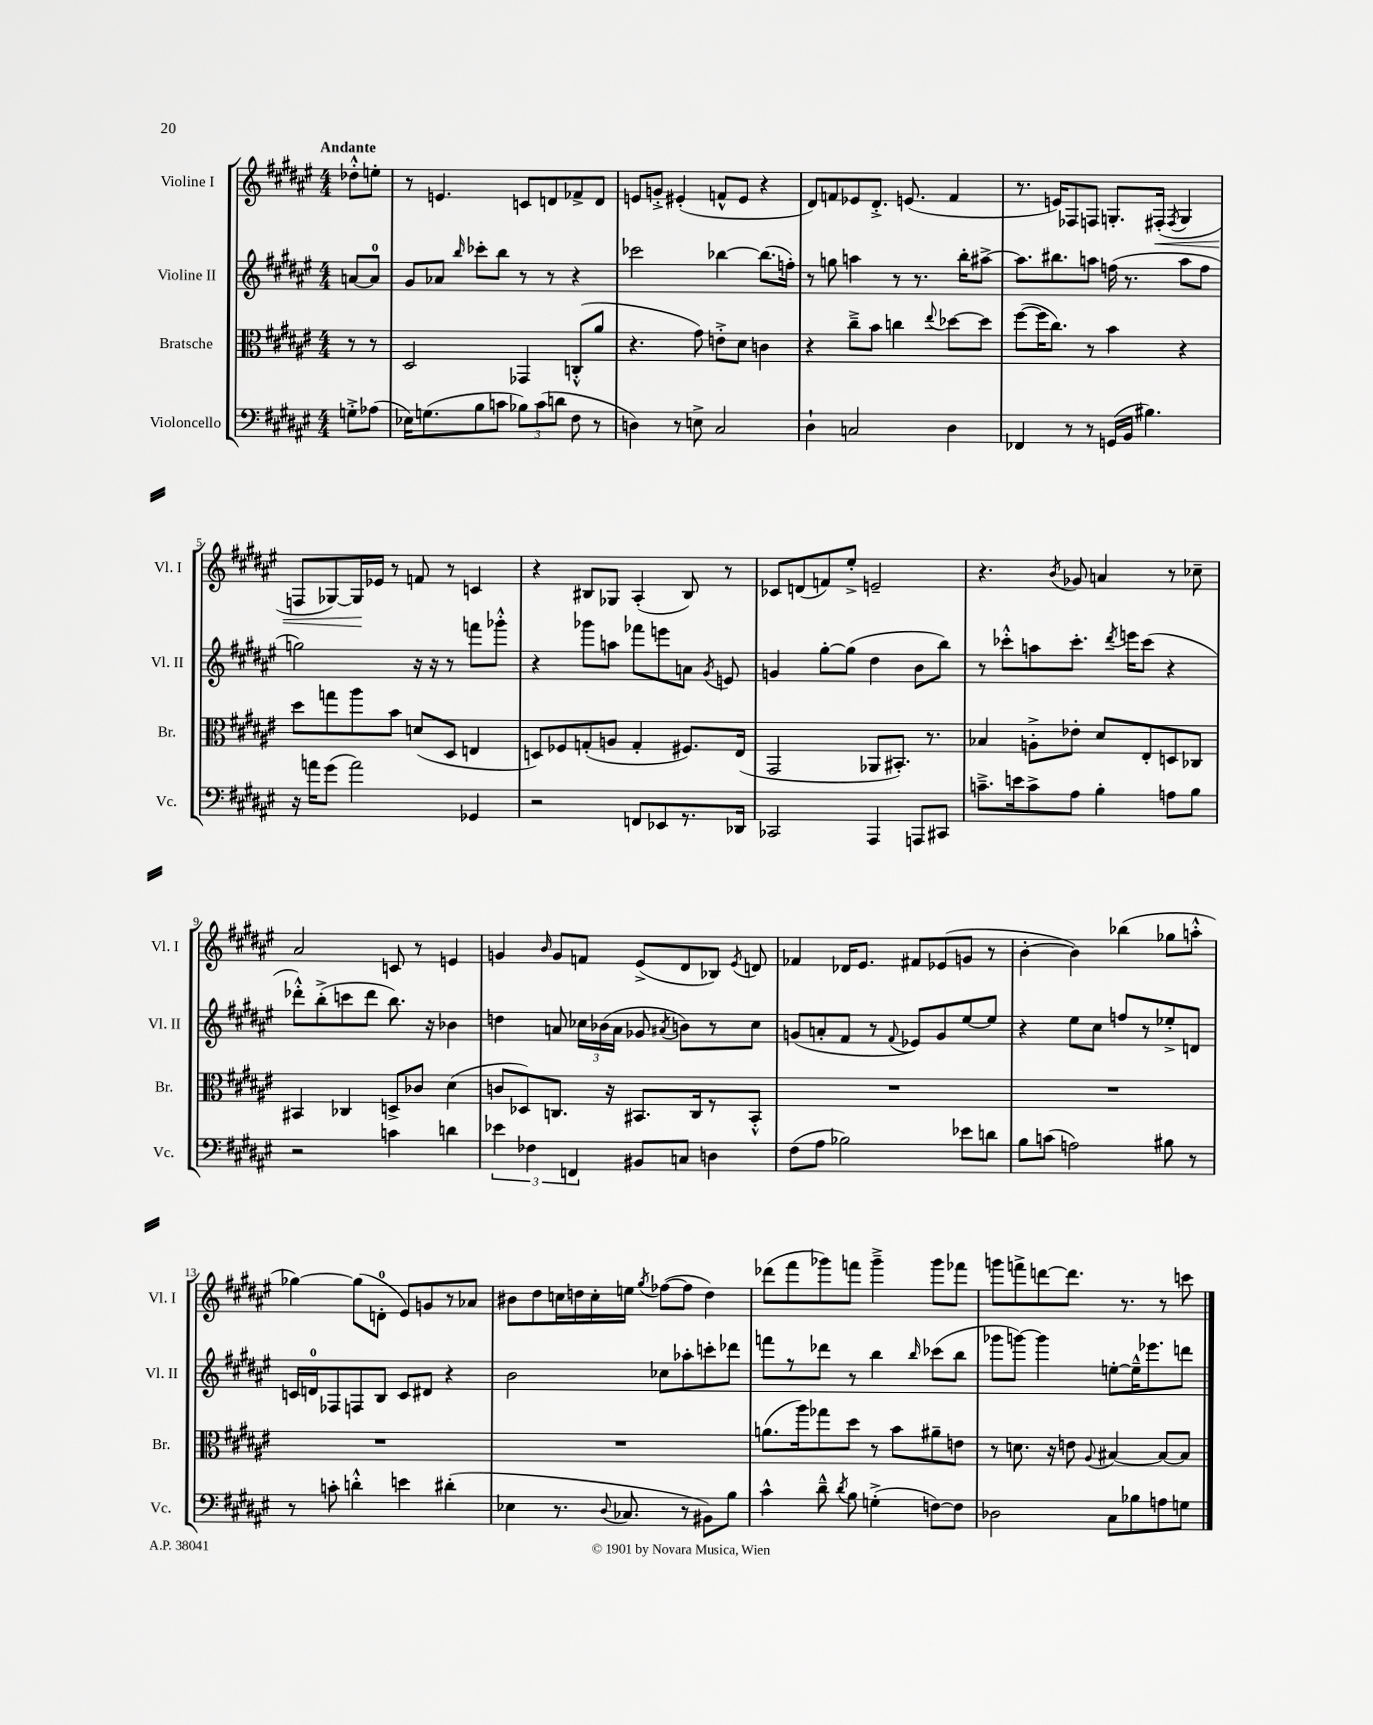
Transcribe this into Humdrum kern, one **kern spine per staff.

**kern	**kern	**kern	**kern	**dynam
*part4	*part3	*part2	*part1	*part1
*staff4	*staff3	*staff2	*staff1	*staff1
*I"Violoncello	*I"Bratsche	*I"Violine II	*I"Violine I	*
*I'Vc.	*I'Br.	*I'Vl. II	*I'Vl. I	*
*clefF4	*clefC3	*clefG2	*clefG2	*
*k[f#c#g#d#a#e#]	*k[f#c#g#d#a#e#]	*k[f#c#g#d#a#e#]	*k[f#c#g#d#a#e#]	*
*M4/4	*M4/4	*M4/4	*M4/4	*
=	=	=	=	=
!	!	!	!LO:TX:a:B:t=Andante	!
8Gn'^\L	8r	[8an/L	8dd-X'^^\L	.
(8A-X\J	8r	8a/J]	8een'\J	.
=1	=1	=1	=1	=1
16E-X\KL)	2D#/	8g#/L	8r	.
(8.Gn\	.	.	.	.
.	.	8a-X/J	4.en/	.
.	.	16qqbb/	.	.
8B\	.	8ccc-X'\L	.	.
8cn\J	.	8bb\J	.	.
12B-X\L)	4GG-X/	8r	8cn/L	.
(12c\	.	.	.	.
.	.	8r	8dn/	.
12dn\J	.	.	.	.
8F#\	(8Cn'^^/L	4r	8f-X^/	.
8r	8a#/J	.	8d/J	.
=2	=2	=2	=2	=2
4Dn\)	4.r	2ccc-X\	8en/L	.
.	.	.	8gn'^/J	.
8r	.	.	(4e#X'/	.
8En^\	8g#\)	.	.	.
2C#/	8en'^\L	[4bb-X\	8fn^^/L	.
.	8d#\J	.	8e#/J	.
.	4cn\	(8.bb-\L]	4r	.
.	.	16ffn'\Jk)	.	.
=3	=3	=3	=3	=3
4D#`\	4r	8r	8d#/L)	.
.	.	8ggn\	8fn/	.
2Cn/	8cc#~^\L	4aan\	8e-X/	.
.	8b\J	.	8.d#'^/J	.
.	4ccn\	8r	.	.
.	.	.	(8.en/	.
.	.	8.r	.	.
.	8qqee#/	.	.	.
4D#\	[8dd-X\L	.	4f/	.
.	.	16bb'\KL	.	.
.	8dd-\J]	[8aa#X^\J	.	.
=4	=4	=4	=4	=4
4FF-X/	([8ff#\L	8.aa#\L]	8.r	.
.	16ff#\K]	.	.	.
.	8.cc#\J)	8.bb#X\	16en/KL)	.
8r	.	.	8F-X/	.
8r	8r	8aan\J	8Fn/J	.
(16GGn/LL	4b\	(16ffn\	8.Gn'/L	.
16BB/JJ	.	8.r	.	.
4.B#X\)	.	.	.	.
!	!	!	!	!LO:HP:b
.	.	.	(16F#X'/Jk	<
.	.	.	8qF#/	.
.	4r	8aa\L	4G/	.
.	.	8ff\J	.	.
!!LO:LB:g=z
=5	=5	=5	=5	=5
16r	8dd#\L	2ggn\)	8Fn/L	.
16an\KL	.	.	.	.
(8g#\J	8ggn\	.	[8G-X/)	.
2a\)	8aa#\	.	16G-/L]	.
.	.	.	16e-X/JJ	[
.	8b\J	.	8r	.
.	(8dn/L	16r	8fn/	.
.	.	16r	.	.
.	8D#/J	8r	8r	.
4GG-X/	4En/	8fffn\L	4cn/	.
.	.	8ggg-X'^^\J	.	.
=6	=6	=6	=6	=6
2r	8Dn/L)	4r	4r	.
.	8F-X/	.	.	.
.	(8Gn'/	8ggg-X\L	8B#X/L	.
.	8An/J	8aan\J	8G-X/J	.
8FFn/L	4G'/	8fff-X\L	(4A#'/	.
8EE-X/	.	8eeen\	.	.
8.r	8.F#X/L)	8an\J	8B#/)	.
.	.	8qg#/	.	.
.	.	8en/	8r	.
16DD-X/Jk	(16E#/Jk	.	.	.
=7	=7	=7	=7	=7
2CC-X/	2GG#/	4gn/	8c-X/L	.
.	.	.	(8dn/	.
.	.	[8gg#'\L	8fn/)	.
.	.	(8gg#\J]	8ee#'^/J	.
4AAA#/	8AA-X/L	4dd#\	2en~/	.
.	8.BB#X'/J)	.	.	.
8AAAn/L	.	8b\L	.	.
.	8.r	.	.	.
8CC#X/J	.	8bb\J)	.	.
=8	=8	=8	=8	=8
8.cn~^\L	4B-X/	8r	4.r	.
.	.	8ccc-X'^^\L	.	.
16en\k	.	.	.	.
8c^\	8An'^\L	8aan\	.	.
.	.	.	8qb/	.
8A#\J	8e-X'\J	8.ccc-'\J	8g-X/	.
4B'\	8d#/L	.	4an/	.
.	.	8qddd#/	.	.
.	.	16eeen\KL	.	.
.	8E#'/	(8ccc-\J	.	.
8An\L	8Dn/	4r	8r	.
8B\J	8C-X/J	.	8cc-X~\	.
!!LO:LB:g=z
=9	=9	=9	=9	=9
2r	4BB#X/	8ddd-X'^^\L)	2a#/	.
.	.	(8bb'^\	.	.
.	4C-X/	8cccn\	.	.
.	.	8ddd-\J	.	.
4cn\	8Dn^/L	8.bb\)	8cn/	.
.	8c-X/J	.	8r	.
.	.	16r	.	.
4dn\	(4d#\	4b-X\	4en/	.
=10	=10	=10	=10	=10
6e-X\	8cn/L	4ddn\	4gn/	.
.	8D-X/)	.	.	.
6F-X\	.	.	.	.
.	.	.	16qqb/	.
.	8.Cn/J	8an/	8g/L	.
6FFn/	.	.	.	.
.	.	24cc-X\LL	8fn/J	.
.	.	(24b-X\	.	.
.	16r	.	.	.
.	.	24a\JJ	.	.
8BB#X/L	8.BB#X/L	8g-X/	(8e#^/L	.
.	.	8qa#X/	.	.
8Cn/J	.	8bn\L)	8d#/	.
.	16C/k	.	.	.
4Dn\	8r	8r	8B-X/J)	.
.	.	.	8qe#/	.
.	8BB#'^^/J	8cc-\J	8dn/	.
=11	=11	=11	=11	=11
(8F#\L	1r	(8gn/L	4f-X/	.
8A#\J	.	8an'/	.	.
2B-X\)	.	8f#/J	16d-X/KL	.
.	.	.	8.e#/J	.
.	.	8r	.	.
.	.	8qqf#/	.	.
.	.	8e-X/L)	8f#X/L	.
.	.	8g/	(8e-X/	.
8e-X\L	.	[8ee#/	8gn/J	.
8dn\J	.	8ee#/J]	8r	.
=12	=12	=12	=12	=12
8B\L	1r	4r	[4b'\	.
(8cn\J	.	.	.	.
2An\)	.	8ee#\L	4b\])	.
.	.	8cc#\J	.	.
.	.	8ffn/L	(4bb-X\	.
.	.	8r	.	.
8B#X\	.	8ee-X'^/	8gg-X\L	.
8r	.	8dn/J	8aan'^^\J	.
!!LO:LB:g=z
=13	=13	=13	=13	=13
8r	1r	16cn/LL	[4gg-X\)	.
.	.	16dn/J	.	.
8cn'\	.	8F-X/	.	.
4dn'^^\	.	8Fn/	(8gg-\L]	.
.	.	8B/J	8dn'\J	.
4en\	.	8c/L	8e#/L)	.
.	.	8d#X/J	8gn/	.
(4d#X'\	.	4r	8r	.
.	.	.	8a-X/J	.
=14	=14	=14	=14	=14
4E-X\	1r	2b\	8b#X\L	.
.	.	.	8dd#\	.
8.r	.	.	16ccn\L	.
.	.	.	16ddn\	.
.	.	.	16cc'\	.
8qqD#/	.	.	.	.
8.C-X/	.	.	16een\JJ	.
.	.	.	8qgg#/	.
.	.	8cc-X\L	([8ff-X\L	.
8r	.	8aa-X'\	8ff-\J]	.
8BB#X\L)	.	8cccn'\	4dd\)	.
8B\J	.	8ddd-X\J	.	.
=15	=15	=15	=15	=15
4c#^^\	(8.an\L	8fffn\L	(8ddd-X\L	.
.	.	8r	8fff#\	.
.	16aa#\k)	.	.	.
8d#~^^\	8gg-X\	8ddd-X\J	8ggg-X\)	.
8qd#/	.	.	.	.
8B\	8dd#\J	8r	8fffn\J	.
(4Gn'^\	8r	4bb\	4ggg-~^\	.
.	8b\L	.	.	.
.	.	16qqbb/	.	.
[8Fn\L)	8a#X~\	(8ccc-X\L	8ggg-\L	.
8F\J]	8en\J	8bb\J	8fff-X\J	.
=16	=16	=16	=16	=16
2D-X\	8r	8ggg-X\L	8gggn\L	.
.	8.dn\	[8gggn\J)	8fffn^\	.
.	.	4ggg\]	[8dddn\	.
.	16r	.	.	.
.	8en\	.	8.ddd\J]	.
.	8qqA#/	.	.	.
8C#\L	[4B#X/	[8een'\L	.	.
.	.	.	8.r	.
8B-X\	.	16ee~^^\K]	.	.
.	.	8.eee-X\	.	.
8An\	8B#/L_	.	8r	.
8Gn\J	8B#/J]	8dddn\J	8cccn\	.
==	==	==	==	==
*-	*-	*-	*-	*-
